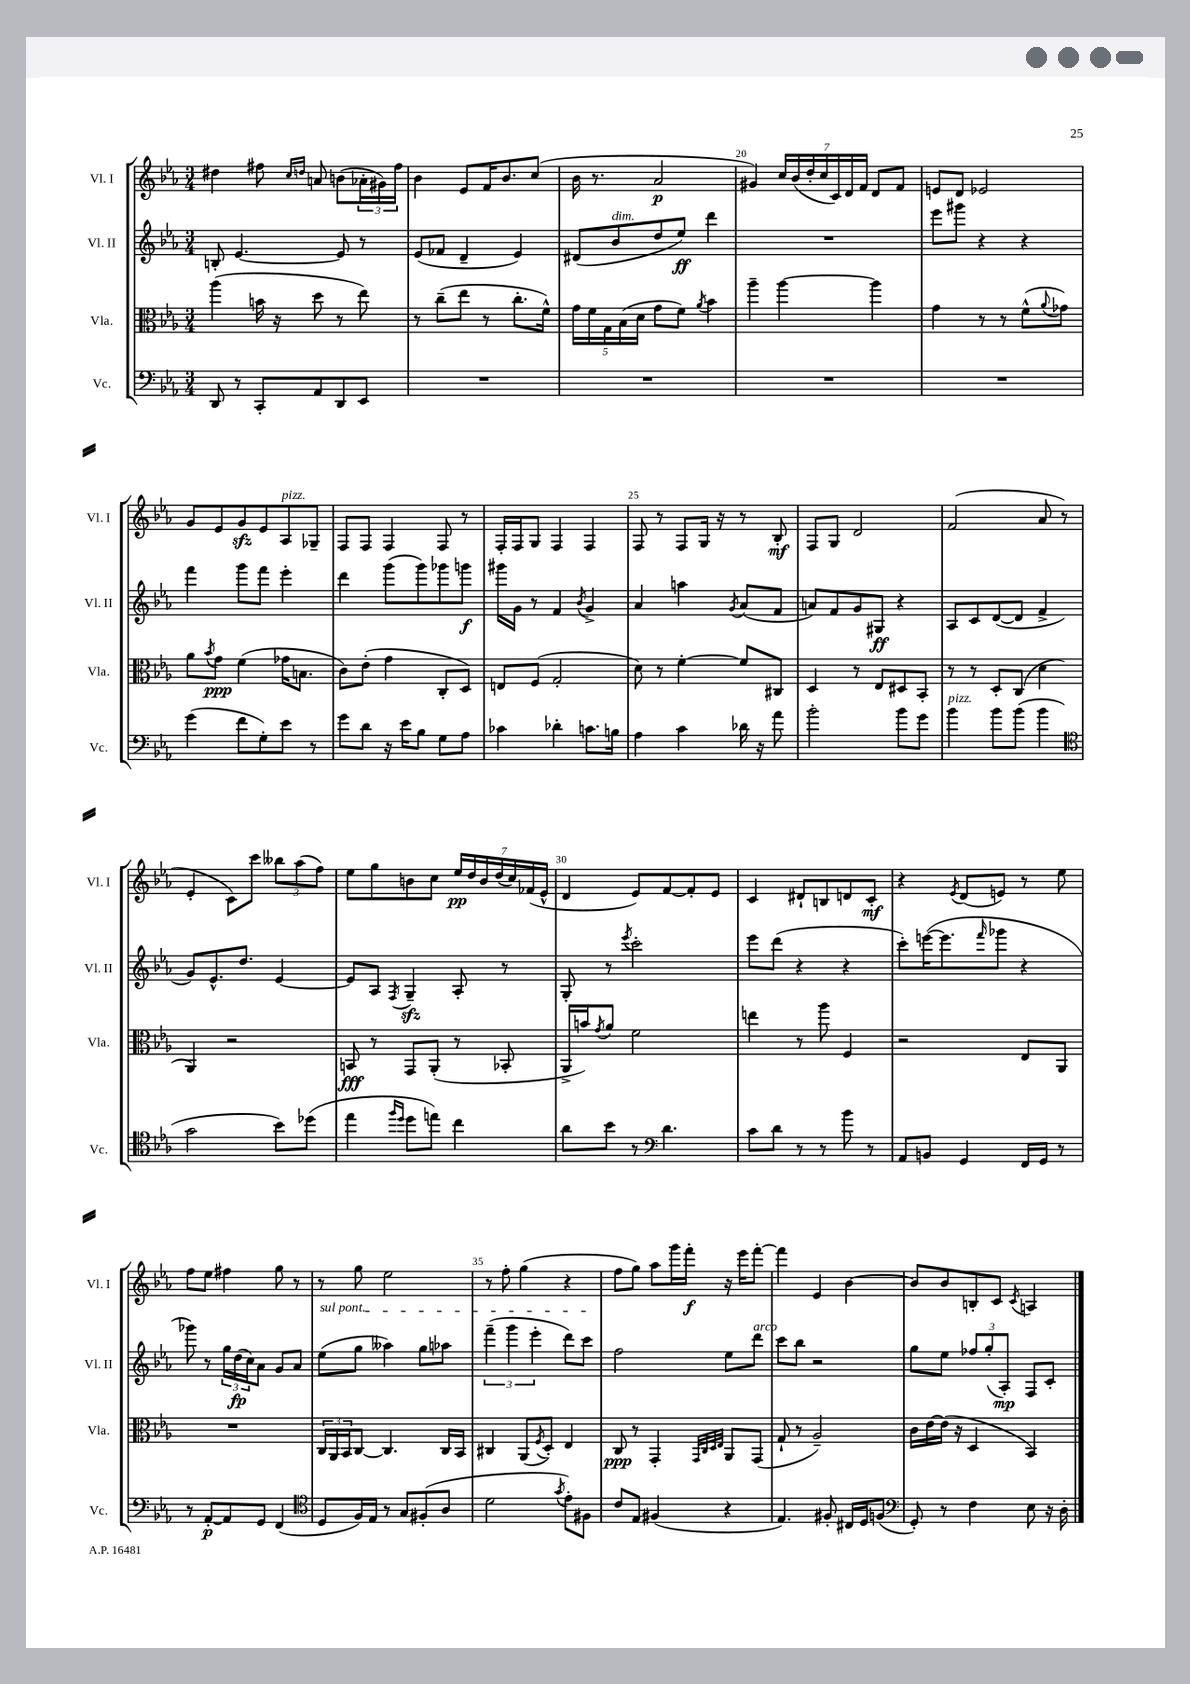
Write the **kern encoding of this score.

**kern	**kern	**kern	**kern
*staff4	*staff3	*staff2	*staff1
*clefF4	*clefC3	*clefG2	*clefG2
*k[b-e-a-]	*k[b-e-a-]	*k[b-e-a-]	*k[b-e-a-]
*M3/4	*M3/4	*M3/4	*M3/4
8DD/	(4aa-\	8B'/	4dd#\
8r	.	[4.e-/	.
8CC'/L	16b\	.	8ff#\
.	16r	.	.
.	.	.	16qqcc/LL
.	.	.	16qqdd/JJ
8AA-/	8dd\	.	8a/
8DD/	8r	8e-/]	(8b\L
8EE-/J	8ee-\)	8r	24a-'\L
.	.	.	24g#\)
.	.	.	24ff#\JJ
=	=	=	=
2.r	8r	(8e-/L	4b-\
.	(8cc~\L	8f-/J	.
.	8ee-\J	4d~/	8e-/L
.	8r	.	16f/K
.	.	.	8.b-/
.	8.cc'\L	4e-/)	.
.	.	.	(8cc/J
.	16f^^\Jk)	.	.
=	=	=	=
2.r	20g\LL	(8d#/L	16b-\
.	20f\	.	.
.	.	.	8.r
.	20G\	.	.
.	.	8b-/	.
.	(20B-\	.	.
.	20d\JJ	.	.
.	8g\L	8dd/	2a-/
.	8f\J)	8ee-/J)	.
.	8qa-/	.	.
.	4b-\	4ddd\	.
=	=	=	=
2.r	4aa-~\	2.r	4g#/)
.	[4aa-\	.	28cc/LL
.	.	.	(28b-/
.	.	.	28dd'/
.	.	.	28cc/
.	.	.	28c/)
.	.	.	28d/
.	.	.	28f/JJ
.	4aa-\]	.	8d/L
.	.	.	8f/J
=	=	=	=
2.r	4g\	8eee-\L	8e/L
.	.	8ggg#\J	8d/J
.	8r	4r	2e-/
.	8r	.	.
.	(8f^^\L	4r	.
.	8qqa-/	.	.
.	8g-\J)	.	.
=	=	=	=
(4g\	8a-\L	4fff\	8g/L
.	8qb-/	.	.
.	8g\J	.	8e-/
8f\L	(4f\	8ggg\L	8g/
8G'\)	.	8fff\J	8e-/
8e-\J	16g-\LK	4eee-'\	8A-/
.	8.B\J	.	.
8r	.	.	8G-~/J
=	=	=	=
8g\L	8c\L)	4ddd\	8F/L
8d\J	(8e-'\J	.	8F/J
16r	4g\	(8ggg\L	4F/
16e-\LK	.	.	.
8B-\J	.	8ggg\)	.
8G\L	8C'/L	8ggg-\	8F/
8A-\J	8D/J)	8ggg\J	8r
=	=	=	=
4c-\	8E/L	16ggg#\LL	16F'/LL
.	.	16g\JJ	16F/J
.	(8F/J	8r	8G/J
4d-'\	2G'/	4f/	4F/
.	.	8qb-/	.
8.c\L	.	4g^/	4F/
16B\Jk	.	.	.
=	=	=	=
4A-\	8d\)	4a-/	8F/
.	8r	.	8r
4c\	[4f'\	4aa\	8F/L
.	.	.	16G/Jk
.	.	.	16r
.	.	8qg/	.
16d-\	8f/]L	(8a-/L	8r
16r	.	.	.
8a-\	8C#/J	8f/J	8B-'/
=	=	=	=
2b-'\	4D/	8a/L)	8F/L
.	.	8f/	8G/J
.	8r	8g/	2d/
.	8E-/L	8G#/J	.
8b-\L	8D#/	4r	.
8g\J	8BB-'/J	.	.
=	=	=	=
4b-\	8r	8A-/L	(2f/
.	8r	8c/	.
8b-\L	8D'/L	([8d/	.
(8b-\J	(8C/J	8d/]J	.
4b-\	4d\	4f^/	8a-/
.	.	.	8r
=	=	=	=
*clefC4	*	*	*
2g\	4AA-/)	8g/L)	4e-'/
.	.	8.e-^^/	.
.	2r	.	8c\L)
.	.	8.dd/J	.
.	.	.	8ccc\J
8b-\L)	.	[4e-/	12bb--\L
.	.	.	(12aa-\
(8dd-\J	.	.	.
.	.	.	12ff\J)
=	=	=	=
4ee-\	8BB/	8e-/]L	8ee-\L
.	8r	8A-/J	8gg\
16qqff/LL	.	.	.
16qqdd/JJ	.	8qF/	.
8dd\L	8GG/L	4G~/	8b\
8ee\J)	(8AA-'/J	.	8cc\J
4cc\	8r	8A-'/	28ee-/LL
.	.	.	28dd/
.	.	.	28b/
.	.	.	(28dd/
.	8BB-'/	8r	.
.	.	.	28cc/)
.	.	.	(28f-/
.	.	.	28e-^^/JJ
=	=	=	=
8a-\L	16AA-^/LL	8G'/	4d/
.	16b/J)	.	.
.	8qg/	.	.
8b-\J	8a-/J	8r	.
.	.	8qeee-/	.
8r	2f\	2ccc'\	8e-/L)
*clefF4	*	*	*
4.d\	.	.	[8f/
.	.	.	8f'/]
.	.	.	8e-/J
=	=	=	=
8c\L	4ee\	8eee-\L	4c/
8d\J	.	(8ddd\J	.
8r	8r	4r	8d#`/L
8r	8aa-\	.	8B/
8b-\	4F/	4r	8d/
8r	.	.	8c'/J
=	=	=	=
8AA-/L	2r	8ccc'\L)	4r
8BB/J	.	([16eee\K	.
.	.	8.eee\]	.
.	.	.	8qe-/
4GG/	.	.	(8d/L
.	.	16qqfff/	.
.	.	8ggg-\J	8e/J)
16FF/LL	8E-/L	4r	8r
16GG/JJ	.	.	.
8r	8AA-/J	.	8ee-\
=	=	=	=
8r	2.r	8ggg-\)	8ff\L
[8AA-'/L	.	8r	8ee-\J
8AA-/]	.	24gg\LL	4ff#\
.	.	(24dd\	.
.	.	24cc\J)	.
8GG/J	.	8a-\J	.
(4FF/	.	8g/L	8gg\
.	.	8a-/J	8r
=	=	=	=
*clefC4	*	*	*
8D/L	24C/LL	(8ee-\L	8r
.	24AA-/	.	.
.	24BB-/J	.	.
16F/L)	[8C/J	8gg\J	8gg\
16E-/JJ	.	.	.
8r	4.C/]	4aa--\)	2ee-\
8G/L	.	.	.
(8F#'/	.	8gg\L	.
8A-/J	16C/LL	8aa-\J	.
.	16BB-/JJ	.	.
=	=	=	=
2d\	4C#/	(6fff~\	8r
.	.	.	8ff'\
.	.	6ggg\	.
.	(8AA-/L	.	(4gg\
.	.	6eee-'\	.
.	8qF/	.	.
.	8D'/J)	.	.
8qg/	.	.	.
8e-'\L)	4E-/	8ddd\L)	4r
8F#\J	.	8ccc\J	.
=	=	=	=
8c/L	8C/	2ff\	8ff\L
8E-/J	8r	.	8gg\J)
(4F#/	4GG'/	.	8aa-\L
.	.	.	16ggg\L
.	.	.	16fff'\JJ
.	32qqGG/LLL	.	.
.	32qqC/	.	.
.	32qqD/	.	.
.	32qqE-/JJJ	.	.
4r	8AA-/L	8ee-\L	16r
.	.	.	16eee-\LK
.	(8GG/J	8ddd\J	[8fff'\J
=	=	=	=
4.E-/)	8G`/	8ccc\L	4fff\]
.	8r	8bb-\J	.
.	2A-~/)	2r	4e-/
8F#'/	.	.	.
16C#/LL	.	.	[4b-\
16D/J	.	.	.
(8F/J	.	.	.
=	=	=	=
*clefF4	*	*	*
8GG'/)	16c\LL	8gg\L	8b-/]L
.	[16e-\	.	.
8r	(16e-\]JJ	8ee-\J	8b-/
.	16r	.	.
4F\	4D/	12ff-/L	8B'/
.	.	(12gg'/	.
.	.	.	8c/J
.	.	12A-'/J)	.
.	.	.	8qc/
8E-\	4BB-/)	8F/L	4A/
16r	.	8c'/J	.
16D'\	.	.	.
==	==	==	==
*-	*-	*-	*-
